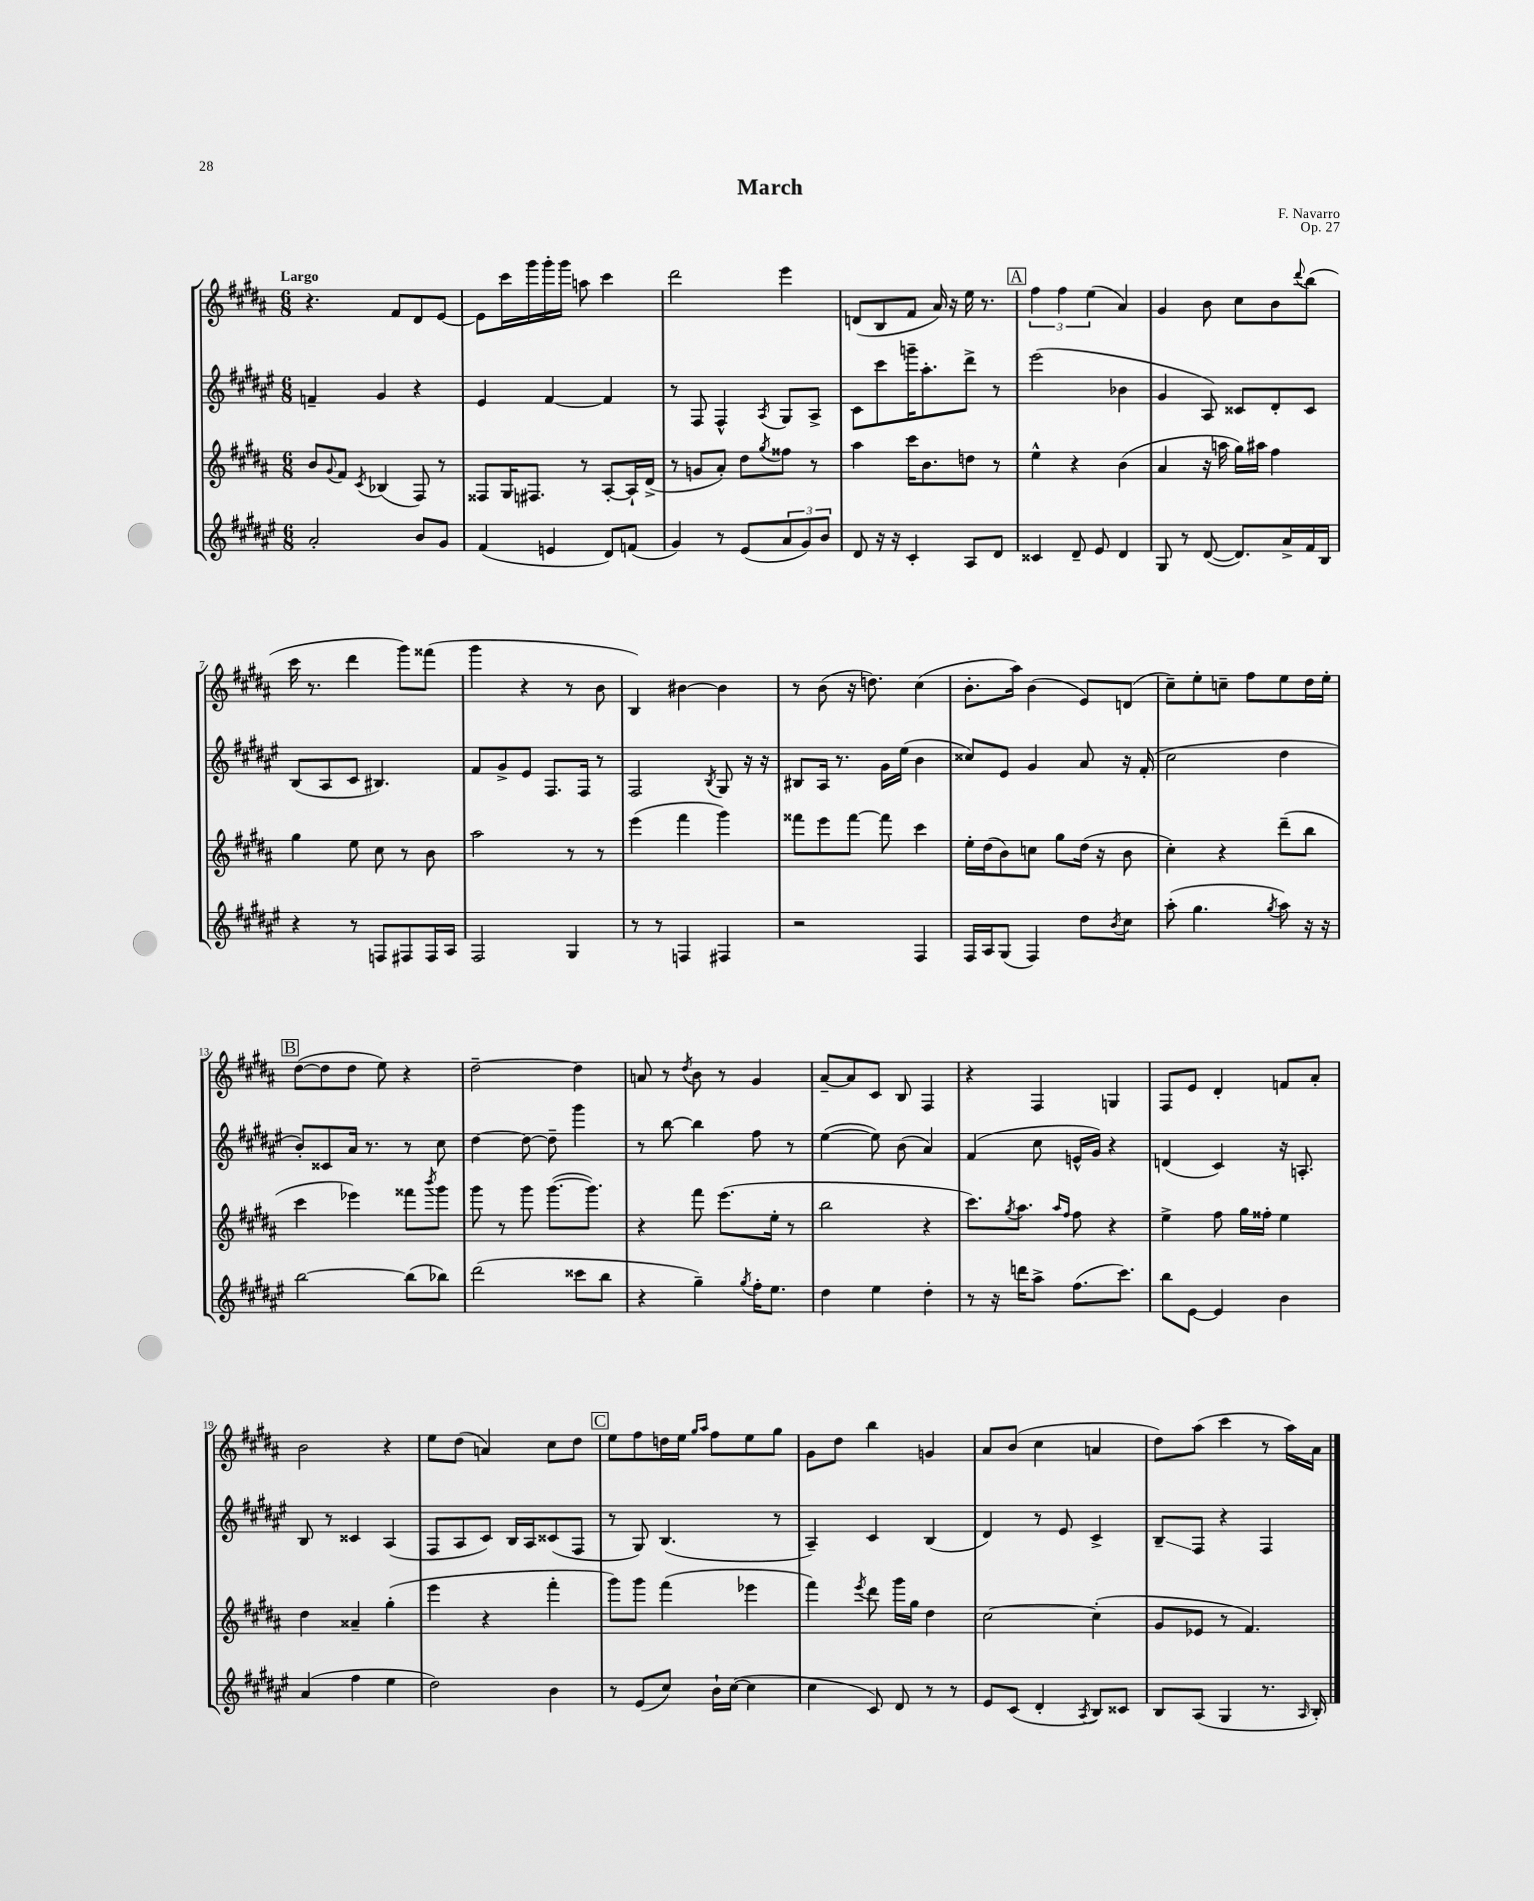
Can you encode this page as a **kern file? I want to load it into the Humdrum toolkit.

**kern	**kern	**kern	**kern
*staff4	*staff3	*staff2	*staff1
*clefG2	*clefG2	*clefG2	*clefG2
*k[f#c#g#d#a#e#]	*k[f#c#g#d#a#]	*k[f#c#g#d#a#e#]	*k[f#c#g#d#a#]
*M6/8	*M6/8	*M6/8	*M6/8
2a#'/	8b/L	4f~/	4.r
.	8qqg#/	.	.
.	8f#/J	.	.
.	8qc#/	.	.
.	(4B-/	4g#/	.
.	.	.	8f#/L
8b/L	8F#/)	4r	8d#/
8g#/J	8r	.	[8e/J
=	=	=	=
(4f#/	8F##/L	4e#/	8e\]L
.	16G#/K	.	16ccc#\L
.	8.F#/J	.	16ggg#\
4e/	.	[4f#/	16ggg#'\
.	.	.	16ggg#\JJ
.	8r	.	8aa\
8d#/L)	[8A#'/L	4f#/]	4ccc#\
(8f/J	16A#`/]L	.	.
.	(16d#^/JJ	.	.
=	=	=	=
4g#/)	8r	8r	2ddd#\
.	8g/L	8F#/	.
8r	8a#'/J)	4F#^^/	.
(8e#/L	8dd#\L	.	.
.	8qgg#/	8qA#/	.
12a#/	8ff##\J	8G#/L	4eee\
12g#/)	.	.	.
.	8r	8A#^/J	.
12b/J	.	.	.
=	=	=	=
8d#/	4aa#\	8c#\L	(8d/L
16r	.	8ccc#\	8B/
16r	.	.	.
4c#'/	16ccc#\LK	16ggg~\K	8f#/J
.	8.b\	8.aa#'\	.
.	.	.	16a#/)
.	.	.	16r
8A#/L	8dd\J	8ddd#^\J	16ee\
.	.	.	8.r
8d#/J	8r	8r	.
=	=	=	=
4c##/	4ee^^\	(2eee#\	6ff#\
.	.	.	6ff#\
8d#~/	4r	.	.
.	.	.	(6ee\
8e#/	.	.	.
4d#/	(4b\	4b-\	4a#/)
=	=	=	=
8G#/	4a#/	4g#/	4g#/
8r	.	.	.
([8d#/	16r	8A#/)	8b\
.	16aa\	.	.
8.d#/]L)	16gg#\LL)	8c##/L	8cc#\L
.	16aa#\JJ	.	.
.	4ff#\	8d#'/	8b\
16a#^/L	.	.	.
.	.	.	8qqddd#/
16f#/	.	8c##/J	(8bb\J
16B/JJ	.	.	.
=	=	=	=
4r	4gg#\	(8B/L	16ccc#\
.	.	.	8.r
.	.	8A#/	.
8r	8ee\	8c#/J	4ddd#\
8F/L	8cc#\	4.B#/)	.
8F#/	8r	.	8ggg#\L)
16F#/L	8b\	.	(8fff##\J
16A#/JJ	.	.	.
=	=	=	=
2F#/	2aa#\	8f#/L	4ggg#\
.	.	8g#^/	.
.	.	8e#/J	4r
.	.	8.F#/L	.
4G#/	8r	.	8r
.	.	16F#/Jk	.
.	8r	8r	8b\
=	=	=	=
8r	(4eee\	2F#/	4B/)
8r	.	.	.
4F/	4fff#\	.	[4b#\
.	.	8qB/	.
4F#/	4ggg#\)	8G#/	4b#\]
.	.	16r	.
.	.	16r	.
=	=	=	=
2r	8fff##\L	8B#/L	8r
.	8eee\	16A#/Jk	(8b\
.	.	8.r	.
.	[8fff##\J	.	16r
.	.	.	8.dd\)
.	8fff##\]	16g#\LL	.
.	.	(16ee#\JJ	.
4F#/	4ccc#\	4b\	(4cc#\
=	=	=	=
16F#/LL	16ee'\LL	8cc##/L)	8.b'\L
16A#/J	(16dd#\J	.	.
(8G#/J	8b\)	8e#/J	.
.	.	.	16aa#\Jk)
4F#/)	8cc\J	4g#/	(4b\
.	8gg#\L	.	.
8dd#\L	(16dd#\Jk	8a#/	8e/L)
.	16r	.	.
8qb/	.	.	.
8cc#\J	8b\	16r	(8d/J
.	.	(16f#'/	.
=	=	=	=
(8aa#'\	4cc#'\)	2cc#\	8cc#~\L)
4.gg#\	.	.	8ee'\
.	4r	.	8cc~\J
.	.	.	8ff#\L
8qgg#/	.	.	.
8aa#\)	(8ddd#~\L	4dd#\	8ee\
16r	8bb\J	.	16dd#\L
16r	.	.	16ee'\JJ
=	=	=	=
[2bb\	4ccc#\	8b'/L)	([8dd#\L
.	.	8c##/	8dd#\]
.	4eee-\)	16a#/Jk	8dd#\J
.	.	8.r	.
.	.	.	8ee\)
(8bb\]L	8fff##\L	8r	4r
.	8qbbb/	.	.
8bb-\J)	8ggg#\J	8cc#\	.
=	=	=	=
(2ddd#\	8ggg#\	[4dd#\	[2dd#~\
.	8r	.	.
.	8ggg#\	8dd#\_	.
.	([8.ggg#\L	8dd#~\]	.
8ccc##\L	.	4ggg#\	4dd#\]
.	8.ggg#\]J)	.	.
8bb\J	.	.	.
=	=	=	=
4r	4r	8r	8a/
.	.	[8bb\	8r
.	.	.	8qdd#/
4gg#~\)	8fff#\	4bb\]	8b\
.	(8.eee\L	.	8r
8qgg#/	.	.	.
16ff#'\LK	.	8ff#\	4g#/
8.ee#\J	16ee'\Jk	.	.
.	8r	8r	.
=	=	=	=
4dd#\	2bb\	([4ee#\	[8a#~/L
.	.	.	8a#/]
4ee#\	.	8ee#\])	8c#/J
.	.	(8b\	8B/
4dd#'\	4r	4a#/)	4F#/
=	=	=	=
8r	8.ccc#\L)	(4f#/	4r
16r	.	.	.
.	8qgg#/	.	.
16ddd\LK	8.aa#\J	.	.
8aa#^\J	.	8cc#\	4F#/
.	16qqaa#/LL	.	.
.	16qqff#/JJ	.	.
(8.ff#\L	8ff#\	16e^^/LL	.
.	.	16g#/JJ)	.
.	4r	4r	4G/
8.ccc#\J)	.	.	.
=	=	=	=
8bb\L	4ee^\	(4d/	8F#/L
[8e#\J	.	.	8e/J
4e#/]	8ff#\	4c#/)	4d#'/
.	16gg#\LL	.	.
.	16ff##'\JJ	.	.
4b\	4ee\	16r	8f/L
.	.	8.A'/	.
.	.	.	8a#'/J
=	=	=	=
(4a#/	4dd#\	8B/	2b\
.	.	8r	.
4ff#\	4a##~/	4c##/	.
4ee#\	(4gg#'\	(4A#/	4r
=	=	=	=
2dd#\)	4eee\	8F#/L	8ee\L
.	.	8A#/	(8dd#\J
.	4r	8c#/J)	4a/)
.	.	16B/LL	.
.	.	16A#/J	.
4b\	4fff#'\	(8c##/	8cc#\L
.	.	8F#/J	8dd#\J
=	=	=	=
8r	8ggg#\L)	8r	8ee\L
(8e#/L	8ggg#\J	8G#/)	8ff#\
8cc#/J)	(4fff#\	(4.B/	16dd\L
.	.	.	16ee\JJ
.	.	.	16qqgg#/LL
.	.	.	16qqaa#/JJ
16b`\LL	.	.	8ff#\L
([16cc#\JJ	.	.	.
4cc#\]	4eee-\	.	8ee\
.	.	8r	8gg#\J
=	=	=	=
4cc#\	4fff#\)	4A#~/)	8g#\L
.	.	.	8dd#\J
.	8qeee/	.	.
8c#/)	8ddd#\	4c#/	4bb\
8d#/	16ggg#\LL	.	.
.	16gg#\JJ	.	.
8r	4dd#\	(4B/	4g/
8r	.	.	.
=	=	=	=
8e#/L	[2cc#\	4d#/)	8a#/L
(8c#/J	.	.	(8b/J
4d#'/	.	8r	4cc#\
.	.	8e#/	.
8qA#/	.	.	.
8B/L)	(4cc#'\]	4c#^/	4a/
8c##/J	.	.	.
=	=	=	=
8B/L	8g#/L	8B~/L	8dd#\L)
(8A#/J	8e-/J	8F#/J	(8aa#\J
4G#/	8r	4r	4ccc#\
.	4.f#/)	.	.
8.r	.	4F#/	8r
.	.	.	16aa#\LL)
16qqA#/	.	.	.
16B'/)	.	.	16a#\JJ
==	==	==	==
*-	*-	*-	*-
